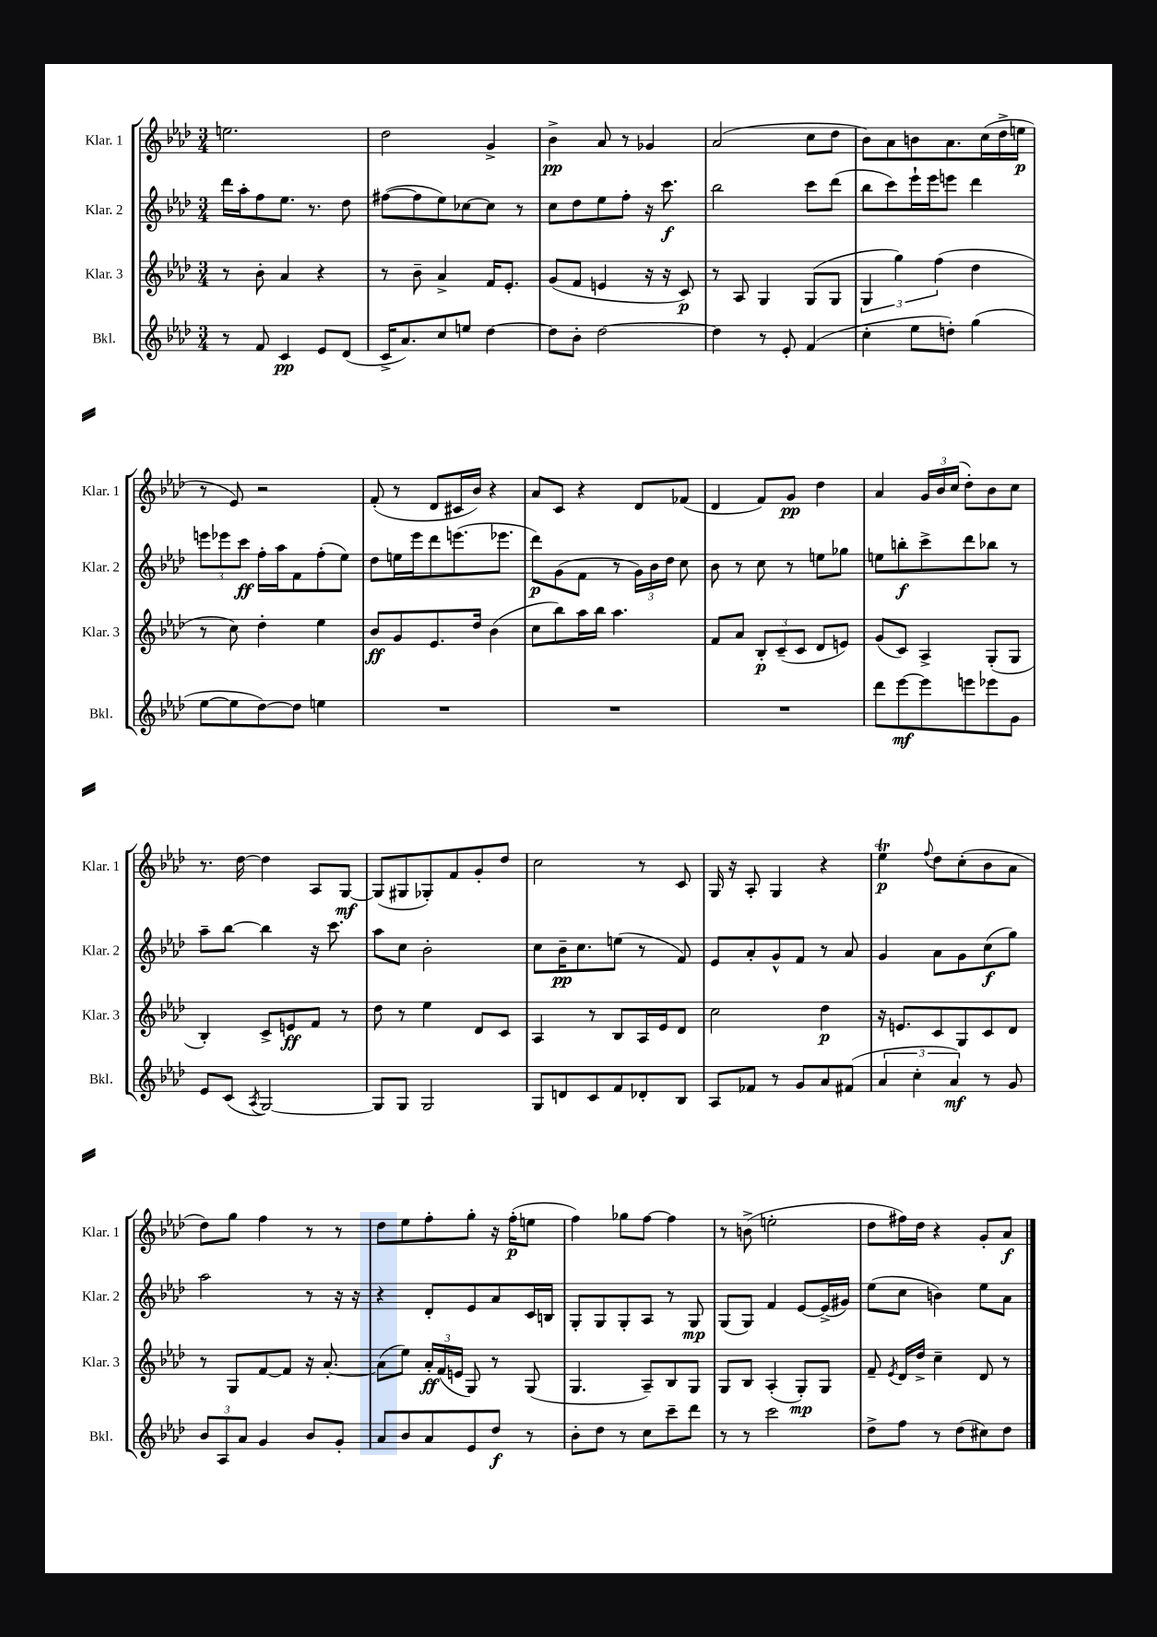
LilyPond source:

<<
\new StaffGroup <<
\new Staff = "s0" \with { instrumentName = "Klar. 1" shortInstrumentName = "Klar. 1" } {
    \clef treble \key aes \major \numericTimeSignature \time 3/4
    \autoBeamOff e''2. |
    des''2 g'4-> |
    bes'4->\pp aes'8 r8 ges'4 |
    aes'2( c''8[ des''8] |
    bes'8[) aes'8 b'8 aes'8. c''16( des''16-> e''16]\p |
    r8 ees'8) r2 |
    f'8-.( r8 des'8[ cis'16 bes'16]) r4 |
    aes'8[ c'8] r4 des'8[ fes'8]( |
    des'4 f'8[) g'8]\pp des''4 |
    aes'4 \tuplet 3/2 { g'16[ bes'16 c''16]( } des''8[-.) bes'8 c''8] |
    r8. des''16~ des''4 aes8[ g8]~\mf |
    g8[( gis8 ges8-.) f'8 g'8-. des''8] |
    c''2 r8 c'8 |
    g16 r16 aes8-. g4 r4 |
    ees''4\trill\p \appoggiatura { f''8 } des''8[ c''8-.( bes'8 aes'8] |
    des''8[) g''8] f''4 r8 r8 |
    des''8[ ees''8 f''8-. g''8]-. r16 f''16[-.\p( e''8] |
    f''4) ges''8[ f''8]~ f''4 |
    r8 b'8->( e''2-. |
    des''8[ fis''16) des''16] r4 g'8[-. aes'8]\f \bar "|." |
}
\new Staff = "s1" \with { instrumentName = "Klar. 2" shortInstrumentName = "Klar. 2" } {
    \clef treble \key aes \major \numericTimeSignature \time 3/4
    \autoBeamOff des'''16[ aes''16-. f''8 ees''8.] r8. des''8 |
    fis''8[~( fis''8 ees''8) ces''8~ ces''8] r8 |
    c''8[ des''8 ees''8 f''8]-. r16 c'''8.\f |
    bes''2 c'''8[ des'''8]( |
    bes''8[ c'''8) ees'''16-! ees'''16 e'''8] des'''4 |
    \tuplet 3/2 { e'''8[ ees'''8 c'''8]\ff } f''16[-. aes''16 f'8 f''8-.( ees''8]) |
    des''8[ e''16 ees'''16 des'''8 e'''8.( ees'''8.] |
    des'''8[\p) g'8( f'8] r8 \tuplet 3/2 { g'16[) bes'16 des''16] } c''8 |
    bes'8 r8 c''8 r8 e''8[ ges''8] |
    e''8[ b''8-.\f c'''8-> des'''8 bes''8] r8 |
    aes''8[-- bes''8]~ bes''4 r16 c'''8. |
    aes''8[ c''8] bes'2-. |
    c''8[ bes'16--\pp c''8. e''8]( r8 f'8) |
    ees'8[ aes'8-. g'8-^ f'8] r8 aes'8 |
    g'4 aes'8[ g'8 c''8\f( g''8]) |
    aes''2 r8 r16 r16 |
    r4 des'8[-. ees'8 aes'8 c'16 b16] |
    g8[-. g8 g8-. aes8] r8 g8\mp |
    g8[( g8]) f'4 ees'8[~ ees'16->( gis'16]) |
    ees''8[( c''8] b'4) ees''8[ aes'8] \bar "|." |
}
\new Staff = "s2" \with { instrumentName = "Klar. 3" shortInstrumentName = "Klar. 3" } {
    \clef treble \key aes \major \numericTimeSignature \time 3/4
    \autoBeamOff r8 bes'8-. aes'4 r4 |
    r8 bes'8-- aes'4-> f'16[ ees'8.]-. |
    g'8[( f'8] e'4 r16 r16 c'8\p) |
    r8 aes8 g4 g8[( g8] |
    \tuplet 3/2 { g4 g''4) f''4( } des''4 |
    r8 c''8) des''4-. ees''4 |
    bes'8[\ff g'8 ees'8. des''16] bes'4( |
    c''8[ bes''8) aes''16 bes''16] aes''4. |
    f'8[ aes'8] \tuplet 3/2 { bes8[-.\p c'8--( c'8] } des'8[ e'8]) |
    g'8[( c'8]) aes4-> g8[-.( g8] |
    bes4-.) c'8[-> e'8\ff f'8] r8 |
    des''8 r8 ees''4 des'8[ c'8] |
    aes4 r8 bes8[ aes16 ees'16 des'8] |
    c''2 des''4\p |
    r16 e'8.[ c'8 g8 c'8 des'8] |
    r8 g8[ f'8~ f'8] r16 aes'8.~-. |
    aes'8[( ees''8]) \tuplet 3/2 { aes'16[-.\ff f'16( e'16] } g8) r8 g8( |
    g4. aes8[--) bes8 g8] |
    g8[ bes8] aes4-.( g8[-.\mp) g8] |
    f'8-- \acciaccatura { ees'8 } des'16[ des''16]-> c''4-- des'8 r8 \bar "|." |
}
\new Staff = "s3" \with { instrumentName = "Bkl." shortInstrumentName = "Bkl." } {
    \clef treble \key aes \major \numericTimeSignature \time 3/4
    \autoBeamOff r8 f'8 c'4\pp ees'8[ des'8]( |
    c'16[-> aes'8.) c''8 e''8] des''4~ |
    des''8[ bes'8]-. des''2~ |
    des''4 r8 ees'8-. f'4( |
    c''4-. ees''8[ d''8]-.) g''4( |
    ees''8[~ ees''8 des''8~) des''8] e''4 |
    R2. |
    R2. |
    R2. |
    des'''8[ ees'''8~\mf ees'''8 e'''8 ees'''8 g'8] |
    ees'8[ c'8]( \acciaccatura { aes8 } g2~) |
    g8[ g8] g2 |
    g8[ d'8 c'8 f'8 des'8-. bes8] |
    aes8[ fes'8] r8 g'8[ aes'8 fis'8]( |
    \tuplet 3/2 { aes'4 c''4-. aes'4\mf) } r8 g'8 |
    \tuplet 3/2 { bes'8[ aes8 aes'8] } g'4 bes'8[ g'8]-. |
    aes'8[ bes'8 aes'8 ees'8 des''8]\f r8 |
    bes'8[-. des''8] r8 c''8[ c'''8-- des'''8] |
    r8 r8 c'''2 |
    des''8[-> f''8] r8 des''8[( cis''8) des''8] \bar "|." |
}
>>
>>
\layout { \context { \Score \remove "Bar_number_engraver" } }
